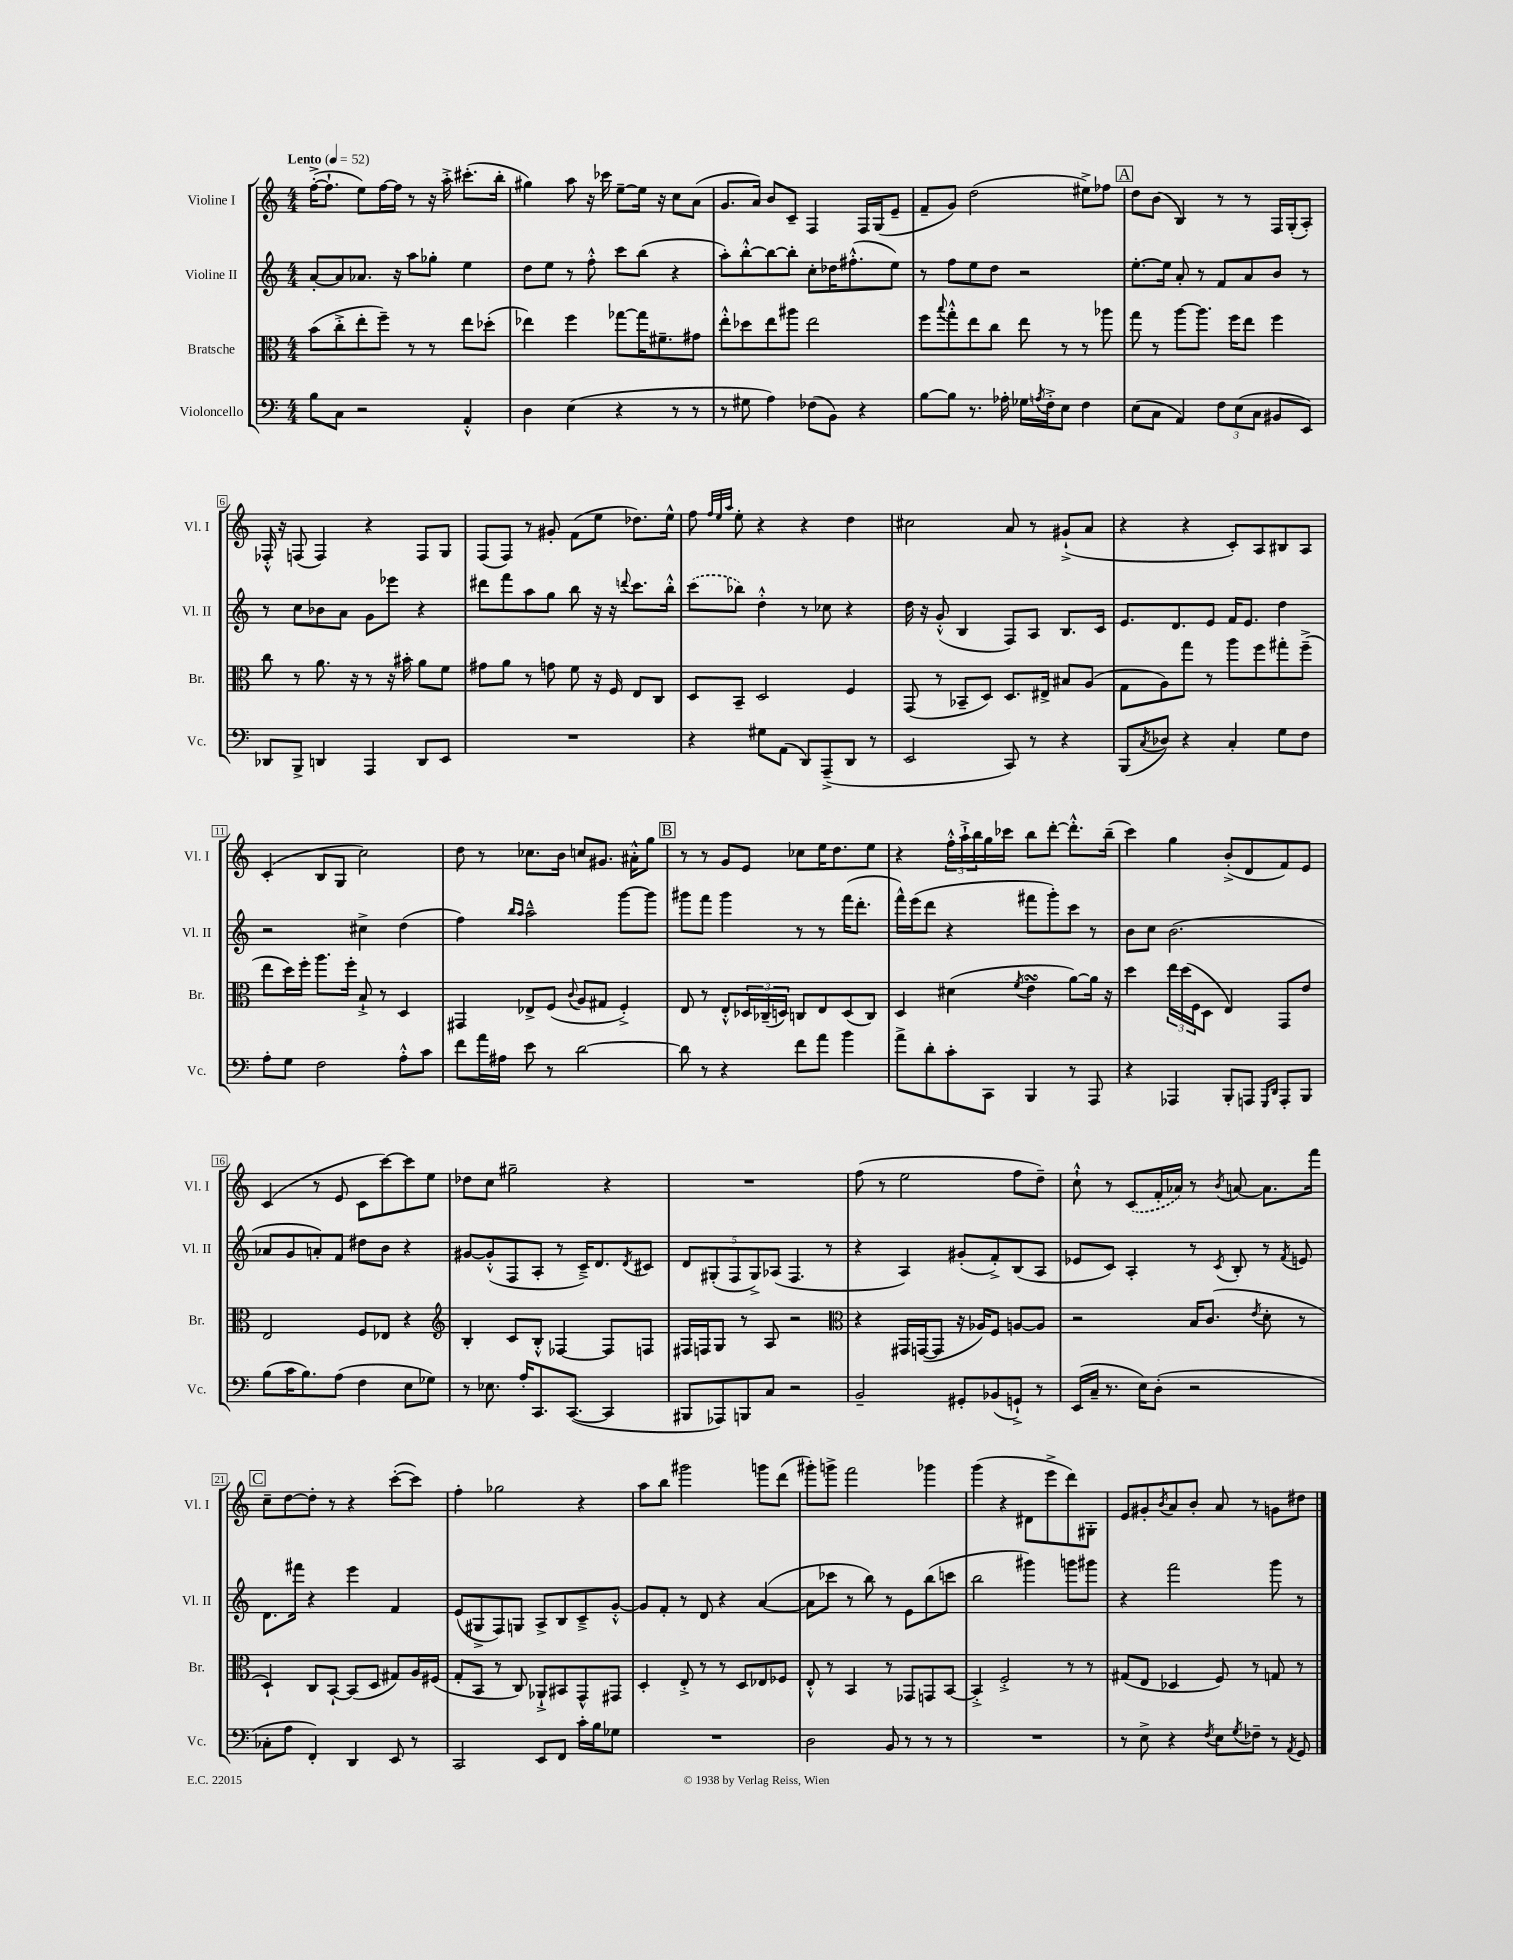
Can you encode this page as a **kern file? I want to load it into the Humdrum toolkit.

**kern	**kern	**kern	**kern
*staff4	*staff3	*staff2	*staff1
*clefF4	*clefC3	*clefG2	*clefG2
*k[]	*k[]	*k[]	*k[]
*M4/4	*M4/4	*M4/4	*M4/4
*MM52	*MM52	*MM52	*MM52
8B	(8b	[8a'	([16ff'^
.	.	.	8.ff`]
8C	8cc'^	8a]	.
2r	8ee'	8.a-	8ee)
.	8ff~)	.	[16ff
.	.	16r	16ff]
.	8r	8aa	8r
.	8r	8gg-'	16r
.	.	.	16aa'^
4AA'^^	8ee	4ee	(8.ccc#'
.	(8dd-'	.	.
.	.	.	16bb'
=	=	=	=
4D	4ee-)	8dd	4gg#)
.	.	8ee	.
(4E	4ff	8r	8aa
.	.	8ff'^^	16r
.	.	.	16ccc-
4r	[8gg-	8ccc	[8ee~
.	16gg-]	(8bb	16ee]
.	8.f#~	.	16r
8r	.	4r	8cc
8r	8g#	.	(8a
=	=	=	=
8r	8ee'^^	8aa')	8.g
8G#	8dd-	[8bb'^^	.
.	.	.	16a)
4A)	8ee	8bb_	8b
.	8aa#	8bb']	8c~
(8F-	2ee	8cc'	4F
8BB)	.	16dd-	.
.	.	(8.ff#'^^	.
4r	.	.	16F
.	.	.	(16G
.	.	8ee)	8e~
=	=	=	=
[8B	8ff	8r	8f~
.	8qqbb	.	.
8B]	8gg'^^	8ff	8g)
8.r	8ee	8ee	(2dd
.	8cc	8dd	.
16A-'	.	.	.
16G-	8ee	2r	.
8qA	.	.	.
16F'^	.	.	.
8E	8r	.	.
4F	8r	.	8ee#^)
.	8aa-	.	8ff-
=	=	=	=
(8E	8gg	[8.ee'	8dd
8C	8r	.	(8b
.	.	16ee]	.
4AA)	[8aa	8a'	4B)
.	8.aa]	8r	.
12F	.	8f	8r
.	16ff	.	.
(12E	.	.	.
.	8ee	8a	8r
12C	.	.	.
8BB#	4ff	8b	16F
.	.	.	(16G'
8EE)	.	8r	8A')
=	=	=	=
8DD-	8cc	8r	16F-'^^
.	.	.	16r
8BBB^	8r	8cc	(8F
4DD	8.a	8b-	4F)
.	.	8a	.
.	16r	.	.
4AAA	8r	8g	4r
.	16r	8eee-	.
.	16b#'	.	.
8DD	8a	4r	8F
8EE	8f	.	8G
=	=	=	=
1r	8g#	8ddd#	(8F
.	8a	8fff	8F)
.	8r	8aa	8r
.	8g	8gg	8g#'
.	8f	8bb	(8f
.	16r	16r	8ee
.	16F	16r	.
.	.	8qqddd	.
.	8E	8.ccc	8.dd-)
.	8C	.	.
.	.	16bb'^^	16ee^^
=	=	=	=
4r	8D	(8ccc	8ff
.	.	.	32qqff
.	.	.	32qqee
.	.	.	32qqaa
.	8BB~	8bb-)	8ee'
8G#	2D	4dd'^^	4r
(8AA	.	.	.
8DD)	.	8r	4r
(8AAA~^	.	8cc-	.
8DD	4F	4r	4dd
8r	.	.	.
=	=	=	=
2EE	(8GG	16dd	2cc#
.	.	16r	.
.	8r	(8g'^^	.
.	8BB-~	4B	.
.	8D)	.	.
8CC)	8.D	8F)	8a
8r	.	8A	8r
.	16E#^	.	.
4r	8B#	8.B	(8g#`^
.	(8A	.	8a
.	.	16c	.
=	=	=	=
(8BBB	8G	8.e	4r
8qC	.	.	.
8D-)	8A)	.	.
.	.	8.d	.
4r	8gg	.	4r
.	8r	8e	.
4C'	8aa	16f	8c')
.	.	8.e	.
.	8ff	.	8A
8G	8gg#'	4dd	8B#
8F	(8ff~^	.	8A
=	=	=	=
8A'	8ee	2r	(4c'
8G	16dd)	.	.
.	16ff'	.	.
2F	8.aa	.	8B
.	.	.	8G
.	16ff'	.	.
.	8B`^	4cc#^	2cc)
.	8r	.	.
8A'^^	4D	(4dd	.
8c	.	.	.
=	=	=	=
8f	4GG#	4ff)	8dd
16a	.	.	8r
16A#	.	.	.
.	.	16qqbb	.
.	.	16qqaa	.
8e	8E-^	2aa~^^	8.cc-
8r	(8F	.	.
.	.	.	16b
.	8qqc	.	.
[2d	8A	.	8cc
.	8G#	.	8.g#
.	4F'^)	[8ggg	.
.	.	.	16a#'^^
.	.	8ggg]	8gg
=	=	=	=
8d]	8E	8ggg#	8r
8r	8r	8fff	8r
4r	8E'^^	4ggg#	8g
.	24D-	.	8e
.	(24C-~	.	.
.	24D)	.	.
8f	8C	8r	8cc-
8a	8E	8r	16ee
.	.	.	8.dd
4b	(8D	(16fff	.
.	.	8.ddd'	.
.	8C)	.	8ee
=	=	=	=
8a^	4D	16fff^^)	4r
.	.	(16eee	.
8d'	.	8ddd	.
8c'	(4d#	4r	24ff'^^
.	.	.	24aa`^
.	.	.	24bb
8CC	.	.	16gg
.	.	.	16ccc-
.	8qf	.	.
4BBB	4e	8fff#	8bb
.	.	8ggg')	[8ddd'
8r	[8a)	8ccc	8.ddd'^^]
8AAA	16a]	8r	.
.	16r	.	(16bb~
=	=	=	=
4r	4dd	8b	4ccc)
.	.	8cc	.
4AAA-	24ee	(2.b	4gg
.	(24dd	.	.
.	24F	.	.
.	8D	.	.
8BBB'	4E)	.	(8b'^
8AAA	.	.	8d
16qqGGG	.	.	.
16qqDD	.	.	.
8AAA'	8GG	.	8f)
8BBB	8e	.	8e
=	=	=	=
(8B	2E	8a-	(4c
16c	.	8g	.
8.B)	.	.	.
.	.	8a')	8r
(8A	.	8f	8e
4F	8F	8dd#	8c
.	8E-	8b	[8ccc)
8E	4r	4r	8ccc]
8G-)	.	.	8ee
=	=	=	=
*	*clefG2	*	*
8r	4B'	[8g#	8dd-
8.E-	.	(8g#'^^]	8cc
.	8c	8F	2gg#~
16A'	.	.	.
8.CC	8B'^^	8A'	.
.	[4F-	8r	.
([8.CC	.	.	.
.	.	16c~^)	.
.	.	8.d	.
4CC]	8F-]	.	4r
.	.	8qd	.
.	8F	8c#	.
=	=	=	=
8BBB#	16F#	10d	1r
.	16F	.	.
.	.	(10G#'	.
8AAA-)	8G	.	.
.	.	10F	.
8BBB	8r	.	.
.	.	10G#^)	.
8C	8A	.	.
.	.	(10A-	.
2r	2r	4.F	.
.	.	8r	.
=	=	=	=
*	*clefC3	*	*
2BB~	4r	4r	(8ff
.	.	.	8r
.	16GG#	4A)	2ee
.	([16GG	.	.
.	8GG]	.	.
8GG#'	16r	(8g#'	.
.	16A-)	.	.
(8BB-	8F	8f'^)	.
8GG`^)	[8A	(8B	8ff
8r	8A]	8A	8dd~)
=	=	=	=
(16EE	2r	8e-	8cc`^^
16C~	.	.	.
8.r	.	8c)	8r
.	.	4A'	(8c
16E)	.	.	.
(8D'	.	.	16f'
.	.	.	16a-)
2r	16B	8r	8r
.	(8.c	.	.
.	.	8qc	8qb
.	.	8B'	[8a
.	8qe	.	.
.	8d'	8r	8.a]
.	.	8qf	.
.	8r	8e	.
.	.	.	16fff
=	=	=	=
8C-'	4D`)	8.d	8cc~
8A	.	.	[8dd
.	.	16fff#	.
4FF')	8C	4r	8dd']
.	[8BB`	.	8r
4DD	(8BB]	4eee	4r
.	8D	.	.
8EE	8G#)	4f	([8ccc'
8r	16A	.	8ccc])
.	(16F#	.	.
=	=	=	=
2CC	8G'	(8e	4ff'
.	8BB	8G#^	.
.	8r	8F)	2gg-
.	8C)	8G	.
8EE	8AA-`^	8A^	.
8FF	8BB#	8B	.
16c'	8GG^^	8c~^	4r
16B	.	.	.
8G-	8GG#	[8g'^^	.
=	=	=	=
1r	4D'	8g]	8aa
.	.	8f'	8bb
.	8E'^	8r	2ggg#
.	8r	8d	.
.	8r	4r	.
.	8D	.	.
.	8E-	([4a	8ggg
.	8F-	.	(8ddd
=	=	=	=
2D	8E'^^	8a]	8ggg#')
.	8r	8ccc-	8ggg^
.	4BB	8r	2fff
.	.	8bb)	.
8BB	8r	8r	.
8r	8GG-	8e	.
8r	8GG	(8bb	4ggg-
8r	[8BB	8ccc	.
=	=	=	=
1r	4BB'^]	2bb	(4ggg
.	2F'^	.	4r
.	.	4ggg#)	8d#
.	.	.	8eee^
.	8r	8ggg	8ddd)
.	8r	8ggg#	8G#'
=	=	=	=
8r	(8G#	4r	8e
8E^	8E	.	8g#'
.	.	.	8qb
4r	4D-	2fff	8a
.	.	.	8b'
8qF	.	.	.
8E	8F)	.	8a
8qG	.	.	.
8F-~	8r	.	8r
8r	8G	8ggg	8g
8qAA	.	.	.
8GG	8r	8r	8dd#
==	==	==	==
*-	*-	*-	*-
